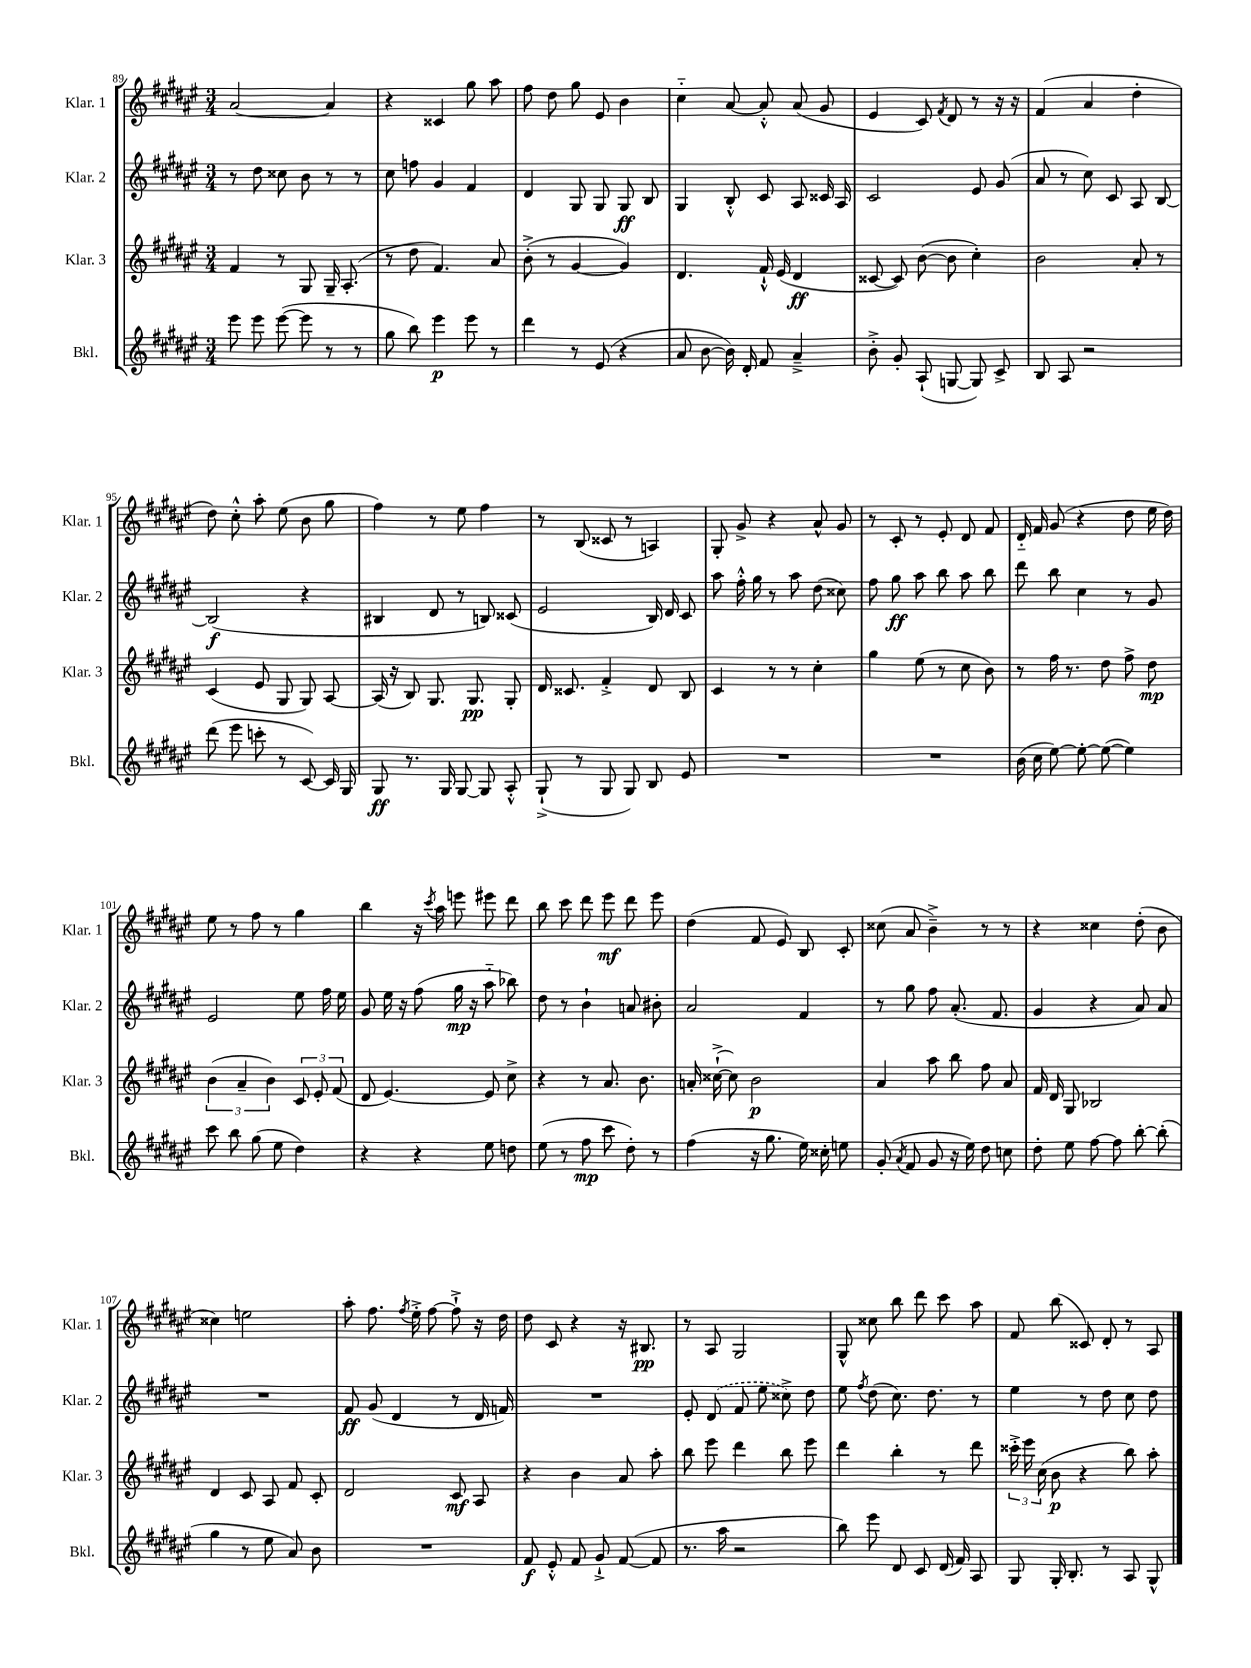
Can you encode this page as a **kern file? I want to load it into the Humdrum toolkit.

**kern	**kern	**kern	**kern
*staff4	*staff3	*staff2	*staff1
*clefG2	*clefG2	*clefG2	*clefG2
*k[f#c#g#d#a#e#]	*k[f#c#g#d#a#e#]	*k[f#c#g#d#a#e#]	*k[f#c#g#d#a#e#]
*M3/4	*M3/4	*M3/4	*M3/4
8eee#	4f#	8r	[2a#
8eee#	.	8dd#	.
([8eee#	8r	8cc##	.
8eee#]	8G#	8b	.
8r	16G#~	8r	4a#]
.	(8.A#'	.	.
8r	.	8r	.
=	=	=	=
8gg#	8r	8cc#	4r
8bb)	8dd#	8ff	.
4eee#	4.f#)	4g#	4c##
8eee#	.	4f#	8gg#
8r	8a#	.	8aa#
=	=	=	=
4ddd#	(8b'^	4d#	8ff#
.	8r	.	8dd#
8r	[4g#	8G#	8gg#
(8e#	.	8G#	8e#
4r	4g#])	8G#	4b
.	.	8B	.
=	=	=	=
8a#	4.d#	4G#	4cc#'~
[8b	.	.	.
16b])	.	8B'^^	[8a#
16d#'	.	.	.
8f#	16f#`^^	8c#	8a#'^^]
.	(16e#	.	.
4a#~^	4d#	8A#	(8a#
.	.	16c##	8g#
.	.	16A#	.
=	=	=	=
8b'^	[8c##	2c#	4e#
8g#'	8c##])	.	.
(8A#`	([8b	.	8c#)
.	.	.	8qf#
[8G	8b]	.	8d#
8G])	4cc#')	8e#	8r
8c#^	.	(8g#	16r
.	.	.	16r
=	=	=	=
8B	2b	8a#	(4f#
8A#	.	8r	.
2r	.	8cc#)	4a#
.	.	8c#	.
.	8a#'	8A#	4dd#'
.	8r	[8B	.
=	=	=	=
(8ddd#	(4c#	(2B]	8dd#)
8eee#	.	.	8cc#'^^
8ccc'	8e#	.	8aa#'
8r	8G#	.	(8ee#
[8c#)	8G#)	4r	8b
16c#]	[8A#	.	8gg#
16G#	.	.	.
=	=	=	=
8G#	(16A#]	4B#	4ff#)
.	16r	.	.
8.r	8B)	.	.
.	8.G#	8d#	8r
16G#	.	.	.
[8G#	.	8r	8ee#
.	8.G#	.	.
8G#]	.	8B)	4ff#
8A#'^^	8G#'	(8c##	.
=	=	=	=
(8G#`^	16d#	2e#	8r
.	8.c##	.	.
8r	.	.	(8B
8G#	4f#'^	.	8c##
8G#)	.	.	8r
8B	8d#	16B)	4A)
.	.	16d#	.
8e#	8B	8c#	.
=	=	=	=
2.r	4c#	8aa#	8G#'
.	.	16ff#'^^	8g#^
.	.	16gg#	.
.	8r	8r	4r
.	8r	8aa#	.
.	4cc#'	(8dd#	8a#^^
.	.	8cc##)	8g#
=	=	=	=
2.r	4gg#	8ff#	8r
.	.	8gg#	8c#'
.	(8ee#	8aa#	8r
.	8r	8bb	8e#'
.	8cc#	8aa#	8d#
.	8b)	8bb	8f#
=	=	=	=
(16b	8r	8ddd#	16d#'~
16cc#	.	.	16f#
[8ee#)	16ff#	8bb	(8g#
.	8.r	.	.
8ee#'_	.	4cc#	4r
(8ee#_	8dd#	.	.
4ee#])	8ff#^	8r	8dd#
.	8dd#	8g#	16ee#
.	.	.	16dd#)
=	=	=	=
8ccc#	(6b	2e#	8ee#
8bb	.	.	8r
.	6a#~	.	.
(8gg#	.	.	8ff#
.	6b)	.	.
8ee#	.	.	8r
4dd#)	12c#	8ee#	4gg#
.	12e#'	.	.
.	.	16ff#	.
.	(12f#	.	.
.	.	16ee#	.
=	=	=	=
4r	8d#	8g#	4bb
.	[4.e#)	16ee#	.
.	.	16r	.
4r	.	(8ff#	16r
.	.	.	8qccc#
.	.	.	16aa#
.	.	16gg#	8eee
.	.	16r	.
8ee#	8e#]	8aa#'~	8eee#
8dd	8cc#^	8bb-)	8ddd#
=	=	=	=
(8ee#	4r	8dd#	8bb
8r	.	8r	8ccc#
8ff#	8r	4b`	8ddd#
8ccc#	8.a#	.	8eee#
8dd#')	.	8a	8ddd#
.	8.b	.	.
8r	.	8b#'	8eee#
=	=	=	=
(4ff#	16a'	2a#	(4dd#
.	([16cc##`^	.	.
.	8cc##])	.	.
16r	2b	.	8f#
8.gg#	.	.	.
.	.	.	8e#)
16ee#)	.	4f#	8B
16cc##'	.	.	.
8ee	.	.	8c#'
=	=	=	=
(8g#'	4a#	8r	(8cc##
8qa#	.	.	.
8f#	.	8gg#	8a#
8g#	8aa#	8ff#	4b~^)
16r	8bb	(8.a#'	.
16ee#)	.	.	.
8dd#	8ff#	.	8r
.	.	8.f#	.
8cc	8a#	.	8r
=	=	=	=
8dd#'	16f#	4g#	4r
.	16d#	.	.
8ee#	8G#	.	.
[8ff#	2B-	4r	4cc##
8ff#]	.	.	.
[8bb'	.	8a#)	(8dd#'
(8bb']	.	8a#	8b
=	=	=	=
4gg#	4d#	2.r	4cc##)
8r	8c#	.	2ee
8ee#	8A#	.	.
8a#)	8f#	.	.
8b	8c#'	.	.
=	=	=	=
2.r	2d#	8f#	8aa#'
.	.	(8g#	8.ff#
.	.	4d#	.
.	.	.	8qff#
.	.	.	16ee#'^
.	.	.	[8ff#
.	8c#	8r	8ff#`^]
.	8A#	16d#	16r
.	.	16f)	16dd#
=	=	=	=
8f#	4r	2.r	8dd#
8e#'^^	.	.	8c#
8f#	4b	.	4r
8g#`^	.	.	.
([8f#	8a#	.	16r
.	.	.	8.B#
8f#]	8aa#'	.	.
=	=	=	=
8.r	8bb	8e#'	8r
.	8eee#	(8d#	8A#
16aa#	.	.	.
2r	4ddd#	8f#	2G#
.	.	8ee#	.
.	8bb	8cc##^)	.
.	8eee#	8dd#	.
=	=	=	=
8bb)	4ddd#	8ee#	8G#^^
.	.	8qff#	.
8eee#	.	(8dd#	8cc##
8d#	4bb'	8.cc#)	8bb
8c#	.	.	8ddd#
.	.	8.dd#	.
(16d#	8r	.	8ccc#
16f#)	.	.	.
8A#	8ddd#	8r	8aa#
=	=	=	=
8G#	24ccc##'^	4ee#	8f#
.	24eee#	.	.
.	(24cc#	.	.
16G#'	8b	.	(8bb
8.B'	.	.	.
.	4r	8r	8c##)
8r	.	8dd#	8d#'
8A#	8bb)	8cc#	8r
8G#^^	8aa#'	8dd#	8A#
==	==	==	==
*-	*-	*-	*-
